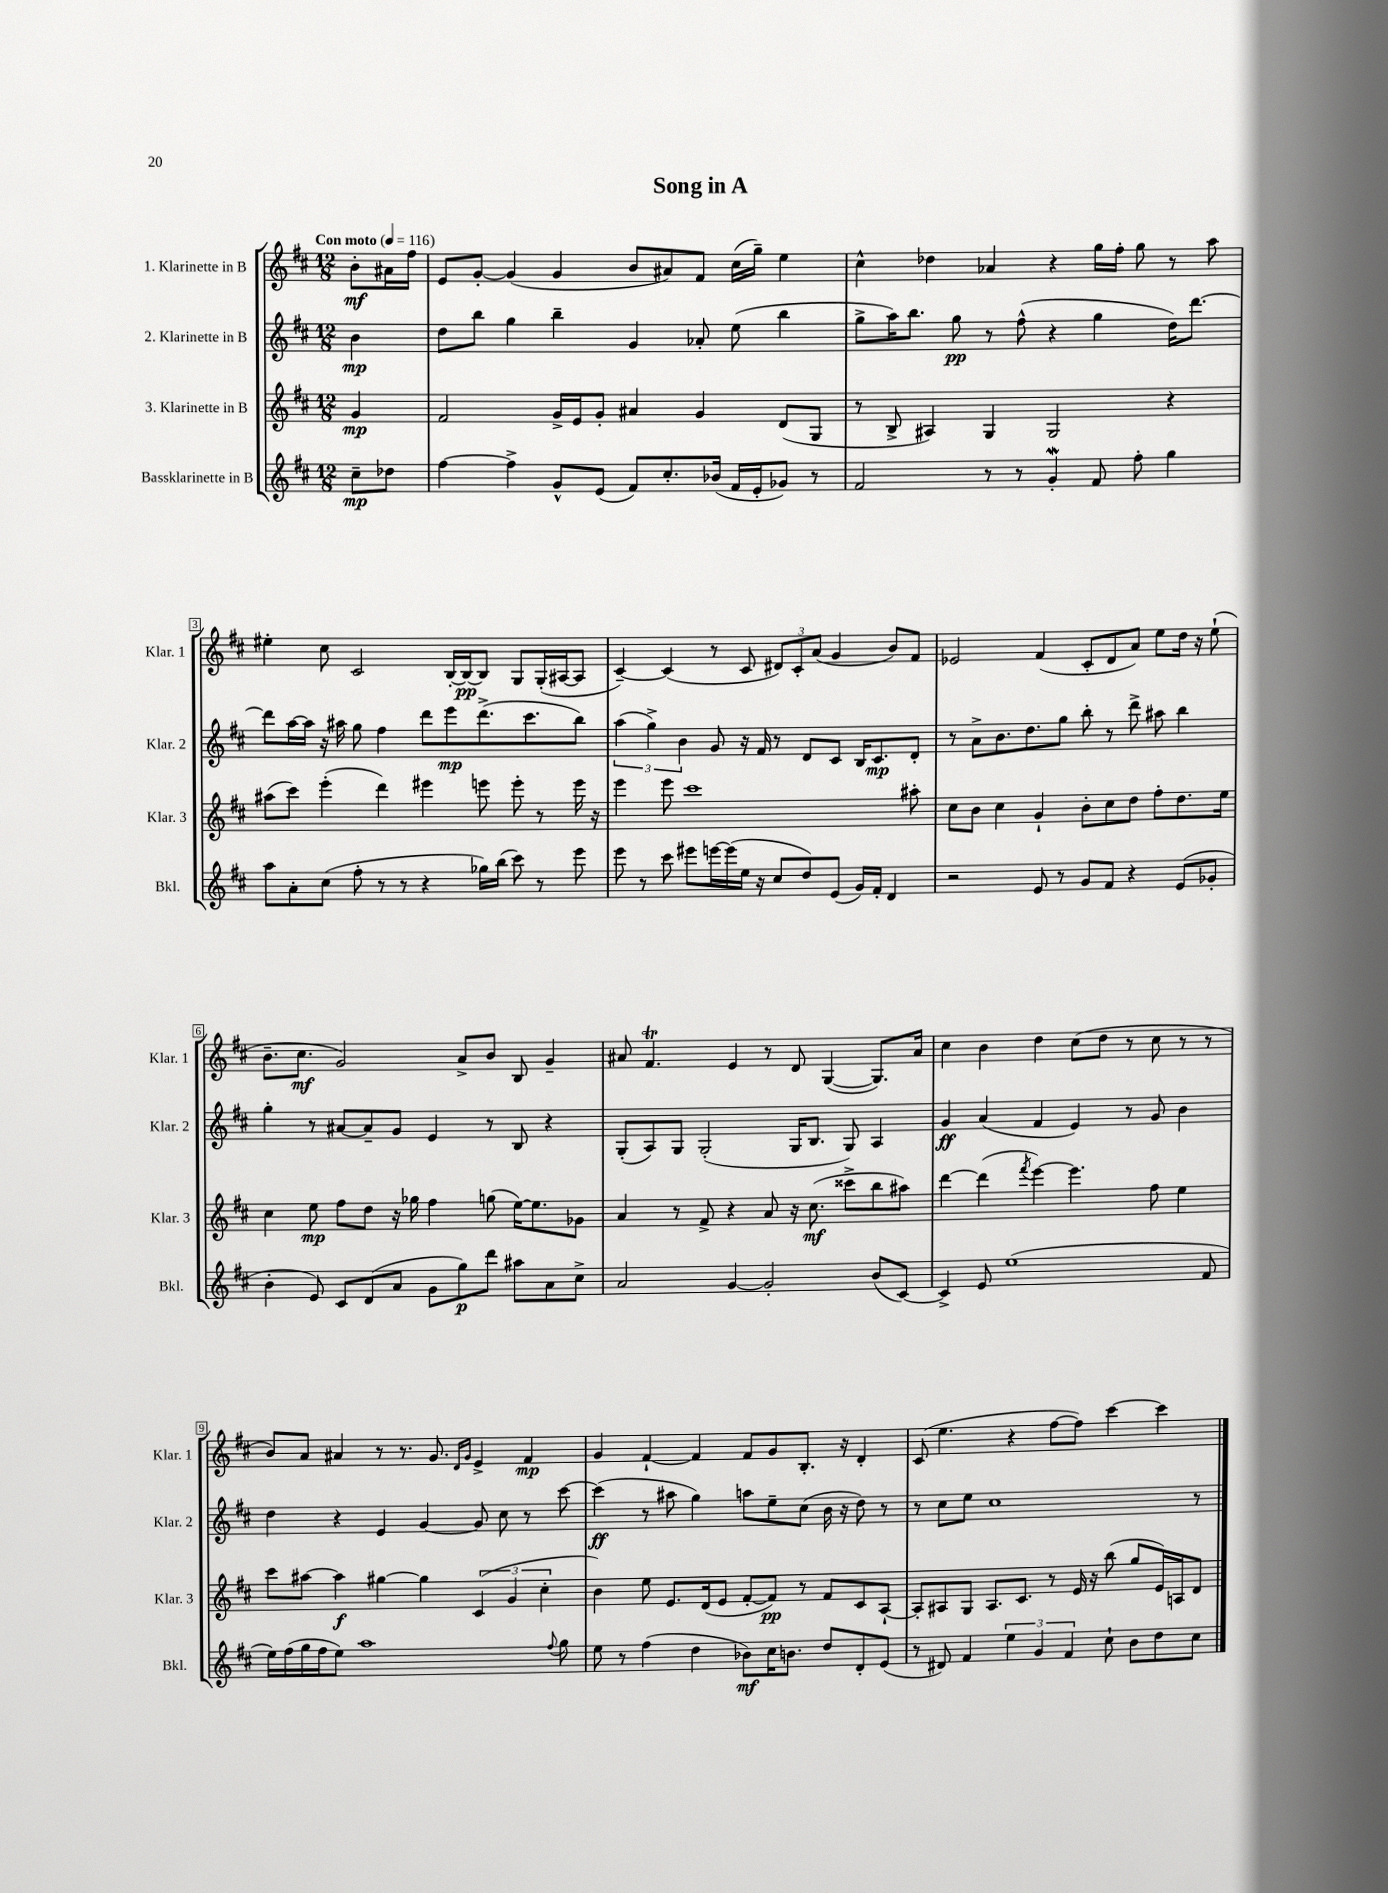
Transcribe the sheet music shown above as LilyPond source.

\header { title = "Song in A" }
<<
\new StaffGroup <<
\new Staff = "s0" \with { instrumentName = "1. Klarinette in B" shortInstrumentName = "Klar. 1" } {
    \clef treble \key d \major \numericTimeSignature \time 12/8 \partial 4 \tempo "Con moto" 4 = 116
    b'8-.\mf ais'16 fis''16 |
    e'8 g'8~-. g'4( g'4 b'8 ais'8) fis'8 cis''16( g''16--) e''4 |
    cis''4-^ des''4 aes'4 r4 g''16 fis''16-. g''8 r8 a''8 |
    eis''4-. cis''8 cis'2 b16~-. b16~\pp b8 g8 g16-.( ais16~ ais8 |
    cis'4~--) cis'4( r8 cis'8 \tuplet 3/2 { dis'8) cis'8-. a'8( } g'4 b'8) fis'8 |
    ees'2 fis'4( cis'8-. d'8 a'8) e''8 d''16 r16 e''8-!( |
    b'8.-- cis''8.\mf g'2) a'8-> b'8 b8 g'4-- |
    ais'8 fis'4.\trill e'4 r8 d'8 g4~( g8.) ais'16 |
    cis''4 b'4 d''4 cis''8( d''8 r8 cis''8 r8 r8 |
    b'8) a'8 ais'4 r8 r8. g'8. \grace { d'16 g'16 } e'4-> fis'4\mp |
    g'4 fis'4~-! fis'4 fis'8 g'8 b8.-. r16 d'4-. |
    cis'8( e''4. r4 fis''8~ fis''8) cis'''4~ cis'''4 \bar "|." |
}
\new Staff = "s1" \with { instrumentName = "2. Klarinette in B" shortInstrumentName = "Klar. 2" } {
    \clef treble \key d \major \numericTimeSignature \time 12/8 \partial 4
    b'4\mp |
    d''8 b''8 g''4 b''4-- g'4 aes'8-. e''8( b''4 |
    g''8-> a''16) b''8. g''8\pp r8 fis''8-^( r4 g''4 d''16) d'''8.~ |
    d'''8 a''16~ a''16 r16 ais''16 g''8 fis''4 d'''8 e'''8\mp d'''8.->( cis'''8. b''8) |
    \tuplet 3/2 { a''4( g''4->) b'4 } g'8 r16 fis'16 r8 d'8 cis'8 b16 cis'8.\mp d'8-. |
    r8 a'8-> b'8. d''8. g''8 b''8-. r8 d'''8-> ais''8 b''4 |
    g''4-. r8 ais'8~ ais'8-- g'8 e'4 r8 b8 r4 |
    g8-.( a8) g8 g2-.( g16 b8. g8) a4 |
    g'4\ff a'4( fis'4 e'4) r8 g'8 b'4 |
    d''4 r4 e'4 g'4~ g'8 cis''8 r8 cis'''8~ |
    cis'''4\ff( r8 ais''8 g''4) a''8 e''8-- cis''8( b'16 r16 d''8) r8 |
    r8 cis''8 e''8 cis''1 r8 \bar "|." |
}
\new Staff = "s2" \with { instrumentName = "3. Klarinette in B" shortInstrumentName = "Klar. 3" } {
    \clef treble \key d \major \numericTimeSignature \time 12/8 \partial 4
    g'4\mp |
    fis'2 g'16-> e'16 g'8-. ais'4 g'4 d'8( g8 |
    r8 b8-> ais4) g4 g2 r4 |
    ais''8( cis'''8) e'''4-.( d'''4) eis'''4 e'''8 e'''8-. r8 e'''16 r16 |
    e'''4 e'''8 cis'''1 ais''8-. |
    cis''8 b'8 cis''4 g'4-! b'8-. cis''8 d''8 fis''8-. d''8. e''16 |
    cis''4 e''8\mp fis''8 d''8 r16 ges''16 fis''4 g''8( e''16~) e''8. ges'8 |
    a'4 r8 fis'8-> r4 a'8 r16 cis''8.\mf( cisis'''8-> b''8 ais''8) |
    d'''4~ d'''4( \acciaccatura { fis'''8 } e'''4~) e'''4. fis''8 e''4 |
    cis'''8 ais''8~ ais''4\f gis''4~ gis''4 \tuplet 3/2 { cis'4( g'4 cis''4-. } |
    b'4) e''8 e'8. d'16( e'8 fis'8~-. fis'8\pp) r8 fis'8 cis'8 a8~-! |
    a8-. ais8 g8 ais8. cis'8. r8 e'16 r16 b''8( g''8 e'16) a16 d'8 \bar "|." |
}
\new Staff = "s3" \with { instrumentName = "Bassklarinette in B" shortInstrumentName = "Bkl." } {
    \clef treble \key d \major \numericTimeSignature \time 12/8 \partial 4
    cis''8--\mp des''8 |
    fis''4~ fis''4-> g'8-^ e'8( fis'8) cis''8.-. bes'16( fis'16 e'16-. ges'8) r8 |
    fis'2 r8 r8 g'4-.\mordent fis'8 fis''8-. g''4 |
    a''8 a'8-. cis''8( fis''8-. r8 r8 r4 ges''16) b''16( cis'''8) r8 e'''8 |
    e'''8 r8 cis'''8 eis'''8 e'''16~ e'''16( e''16 r16 cis''8 d''8) e'8( g'16) fis'16-. d'4 |
    r2 e'8 r8 g'8 fis'8 r4 e'8( ges'8-. |
    b'4-. e'8) cis'8 d'8( a'8 g'8 g''8\p) d'''8 ais''8 a'8 cis''8-> |
    a'2 g'4~ g'2-. b'8( cis'8~) |
    cis'4-> e'8 e''1( fis'8 |
    e''16) fis''16( g''16 fis''16 e''8) a''1 \appoggiatura { fis''8 } g''8 |
    e''8 r8 fis''4( d''4 bes'8\mf) cis''16 b'8. d''8 d'8-. e'8( |
    r8 dis'8) fis'4 \tuplet 3/2 { e''4 g'4 fis'4 } cis''8-! b'8 d''8 cis''8 \bar "|." |
}
>>
>>
\layout { \context { \Score \override BarNumber.stencil = #(make-stencil-boxer 0.1 0.3 ly:text-interface::print) } }
